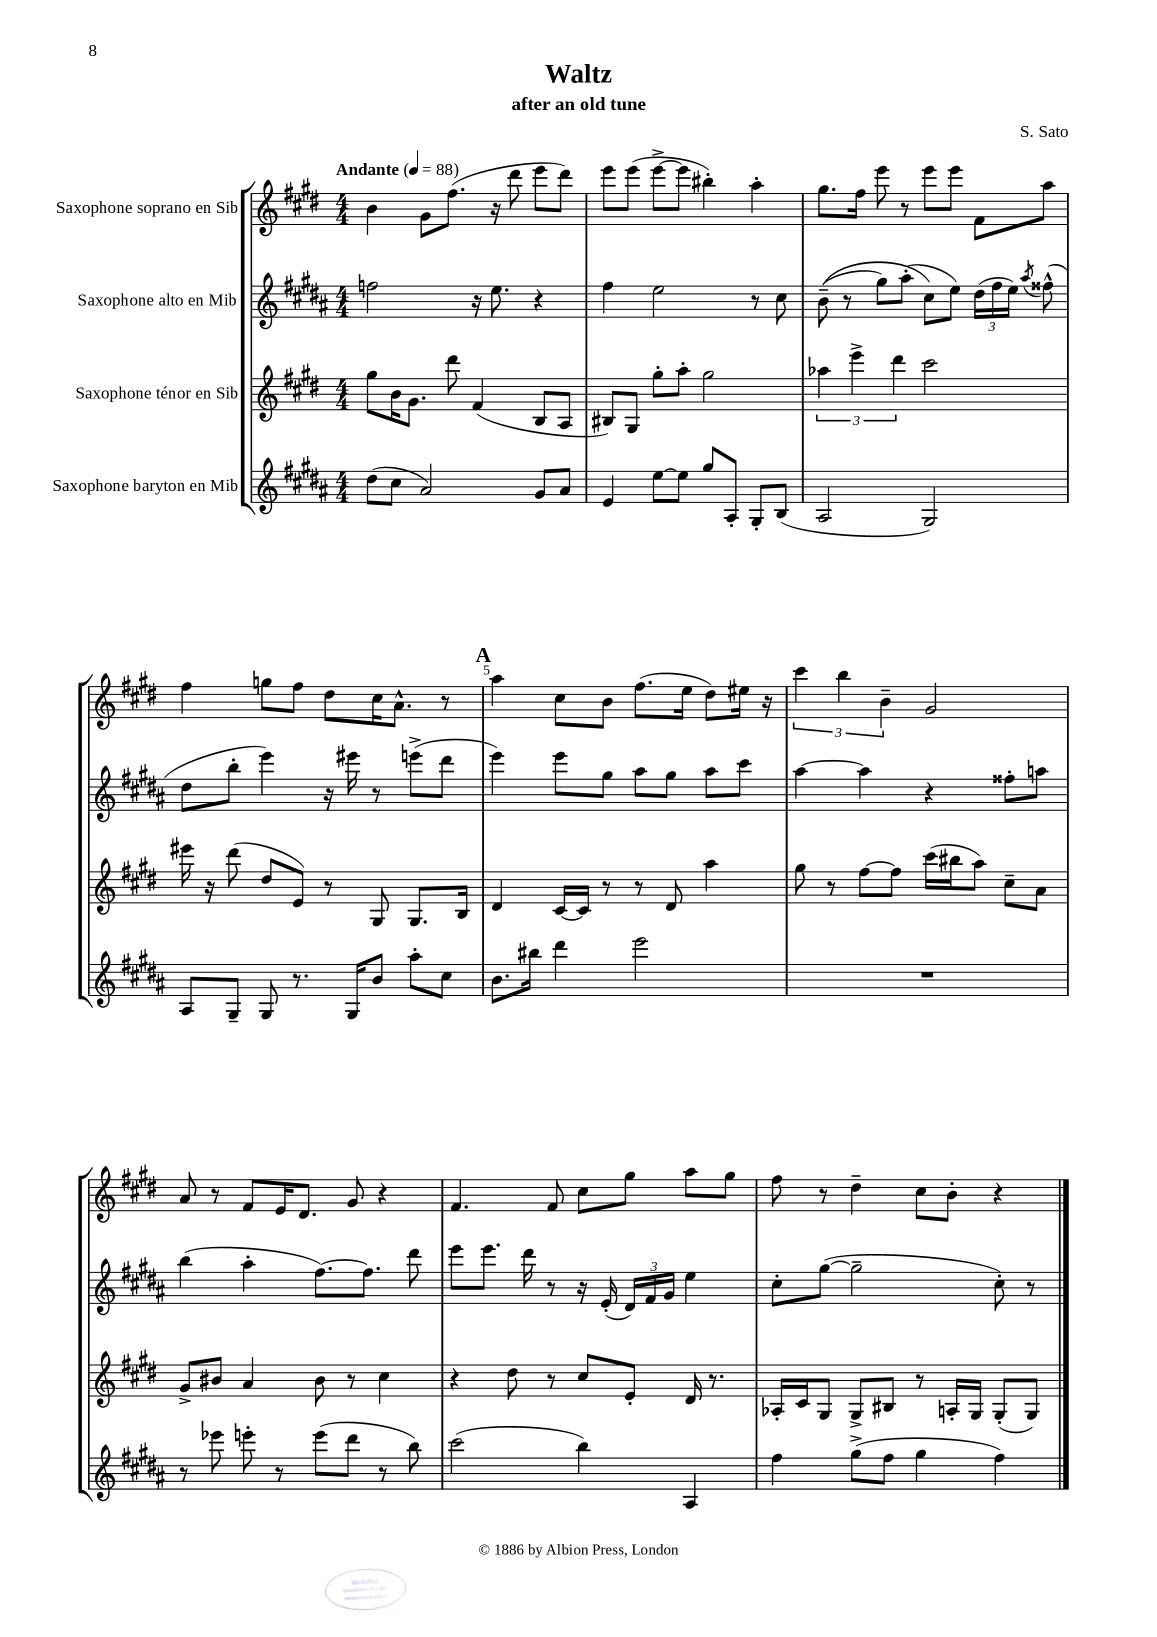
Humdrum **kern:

**kern	**kern	**kern	**kern
*staff4	*staff3	*staff2	*staff1
*clefG2	*clefG2	*clefG2	*clefG2
*k[f#c#g#d#a#]	*k[f#c#g#d#]	*k[f#c#g#d#a#]	*k[f#c#g#d#]
*M4/4	*M4/4	*M4/4	*M4/4
*MM88	*MM88	*MM88	*MM88
(8dd#	8gg#	2ff	4b
8cc#	16b	.	.
.	8.g#	.	.
2a#)	.	.	8g#
.	8ddd#	.	(8.ff#
.	(4f#	16r	.
.	.	8.ee	16r
.	.	.	8ddd#
8g#	8B	4r	8eee
8a#	8A	.	8ddd#)
=	=	=	=
4e	8B#)	4ff#	8eee
.	8G#	.	(8eee
[8ee	8gg#'	2ee	[8eee^
8ee]	8aa'	.	8eee]
8gg#	2gg#	.	4bb#')
8A#'	.	.	.
8G#'	.	8r	4aa'
(8B	.	8cc#	.
=	=	=	=
2A#	6aa-	&((8b~	8.gg#
.	.	8r	.
.	6eee^	.	.
.	.	.	16ff#
.	.	8gg#)	8eee
.	6ddd#	.	.
.	.	(8aa#'	8r
2G#)	2ccc#	8cc#&)	8eee
.	.	8ee)	8eee
.	.	(24dd#	8f#
.	.	24ff#	.
.	.	24ee)	.
.	.	8qaa#	.
.	.	(8ff##^^	8aa
=	=	=	=
8A#	16eee#	8dd#	4ff#
.	16r	.	.
8G#~	(8ddd#	8bb'	.
8G#	8dd#	4eee)	8gg
8.r	8e)	.	8ff#
.	8r	16r	8dd#
16G#	.	16eee#	.
8b	8G#	8r	16cc#
.	.	.	8.a^^
8aa#'	8.G#	(8eee^	.
8cc#	.	8ddd#	8r
.	16B	.	.
=	=	=	=
8.b	4d#	4eee)	4aa
16bb#	.	.	.
4ddd#	[16c#	8eee	8cc#
.	16c#]	.	.
.	8r	8gg#	8b
2eee	8r	8aa#	(8.ff#
.	8d#	8gg#	.
.	.	.	16ee
.	4aa	8aa#	8dd#)
.	.	8ccc#	16ee#
.	.	.	16r
=	=	=	=
1r	8gg#	[4aa#	6ccc#
.	8r	.	.
.	.	.	6bb
.	[8ff#	4aa#]	.
.	.	.	6b~
.	8ff#]	.	.
.	(16ccc#	4r	2g#
.	16bb#	.	.
.	8aa)	.	.
.	8cc#~	8ff##'	.
.	8a	8aa	.
=	=	=	=
8r	8g#^	(4bb	8a
8eee-	8b#	.	8r
8eee'	4a	4aa#'	8f#
8r	.	.	16e
.	.	.	8.d#
(8eee	8b#	[8.ff#)	.
8ddd#	8r	.	8g#
.	.	8.ff#]	.
8r	4cc#	.	4r
8bb)	.	8ddd#	.
=	=	=	=
(2ccc#	4r	8eee	4.f#
.	.	8.eee	.
.	8dd#	.	.
.	.	16ddd#	.
.	8r	8r	8f#
4bb)	8cc#	16r	8cc#
.	.	(16e'	.
.	8e'	24d#)	8gg#
.	.	24f#	.
.	.	24g#	.
4A#	16d#	4ee	8aa
.	8.r	.	.
.	.	.	8gg#
=	=	=	=
4ff#	16A-'	8cc#'	8ff#
.	16c#	.	.
.	8G#	([8gg#	8r
(8gg#^	8G#^	2gg#~]	4dd#~
8ff#	8B#	.	.
4gg#	8r	.	8cc#
.	16A'	.	8b'
.	16G#	.	.
4ff#)	(8G#'	8cc#')	4r
.	8G#)	8r	.
==	==	==	==
*-	*-	*-	*-
